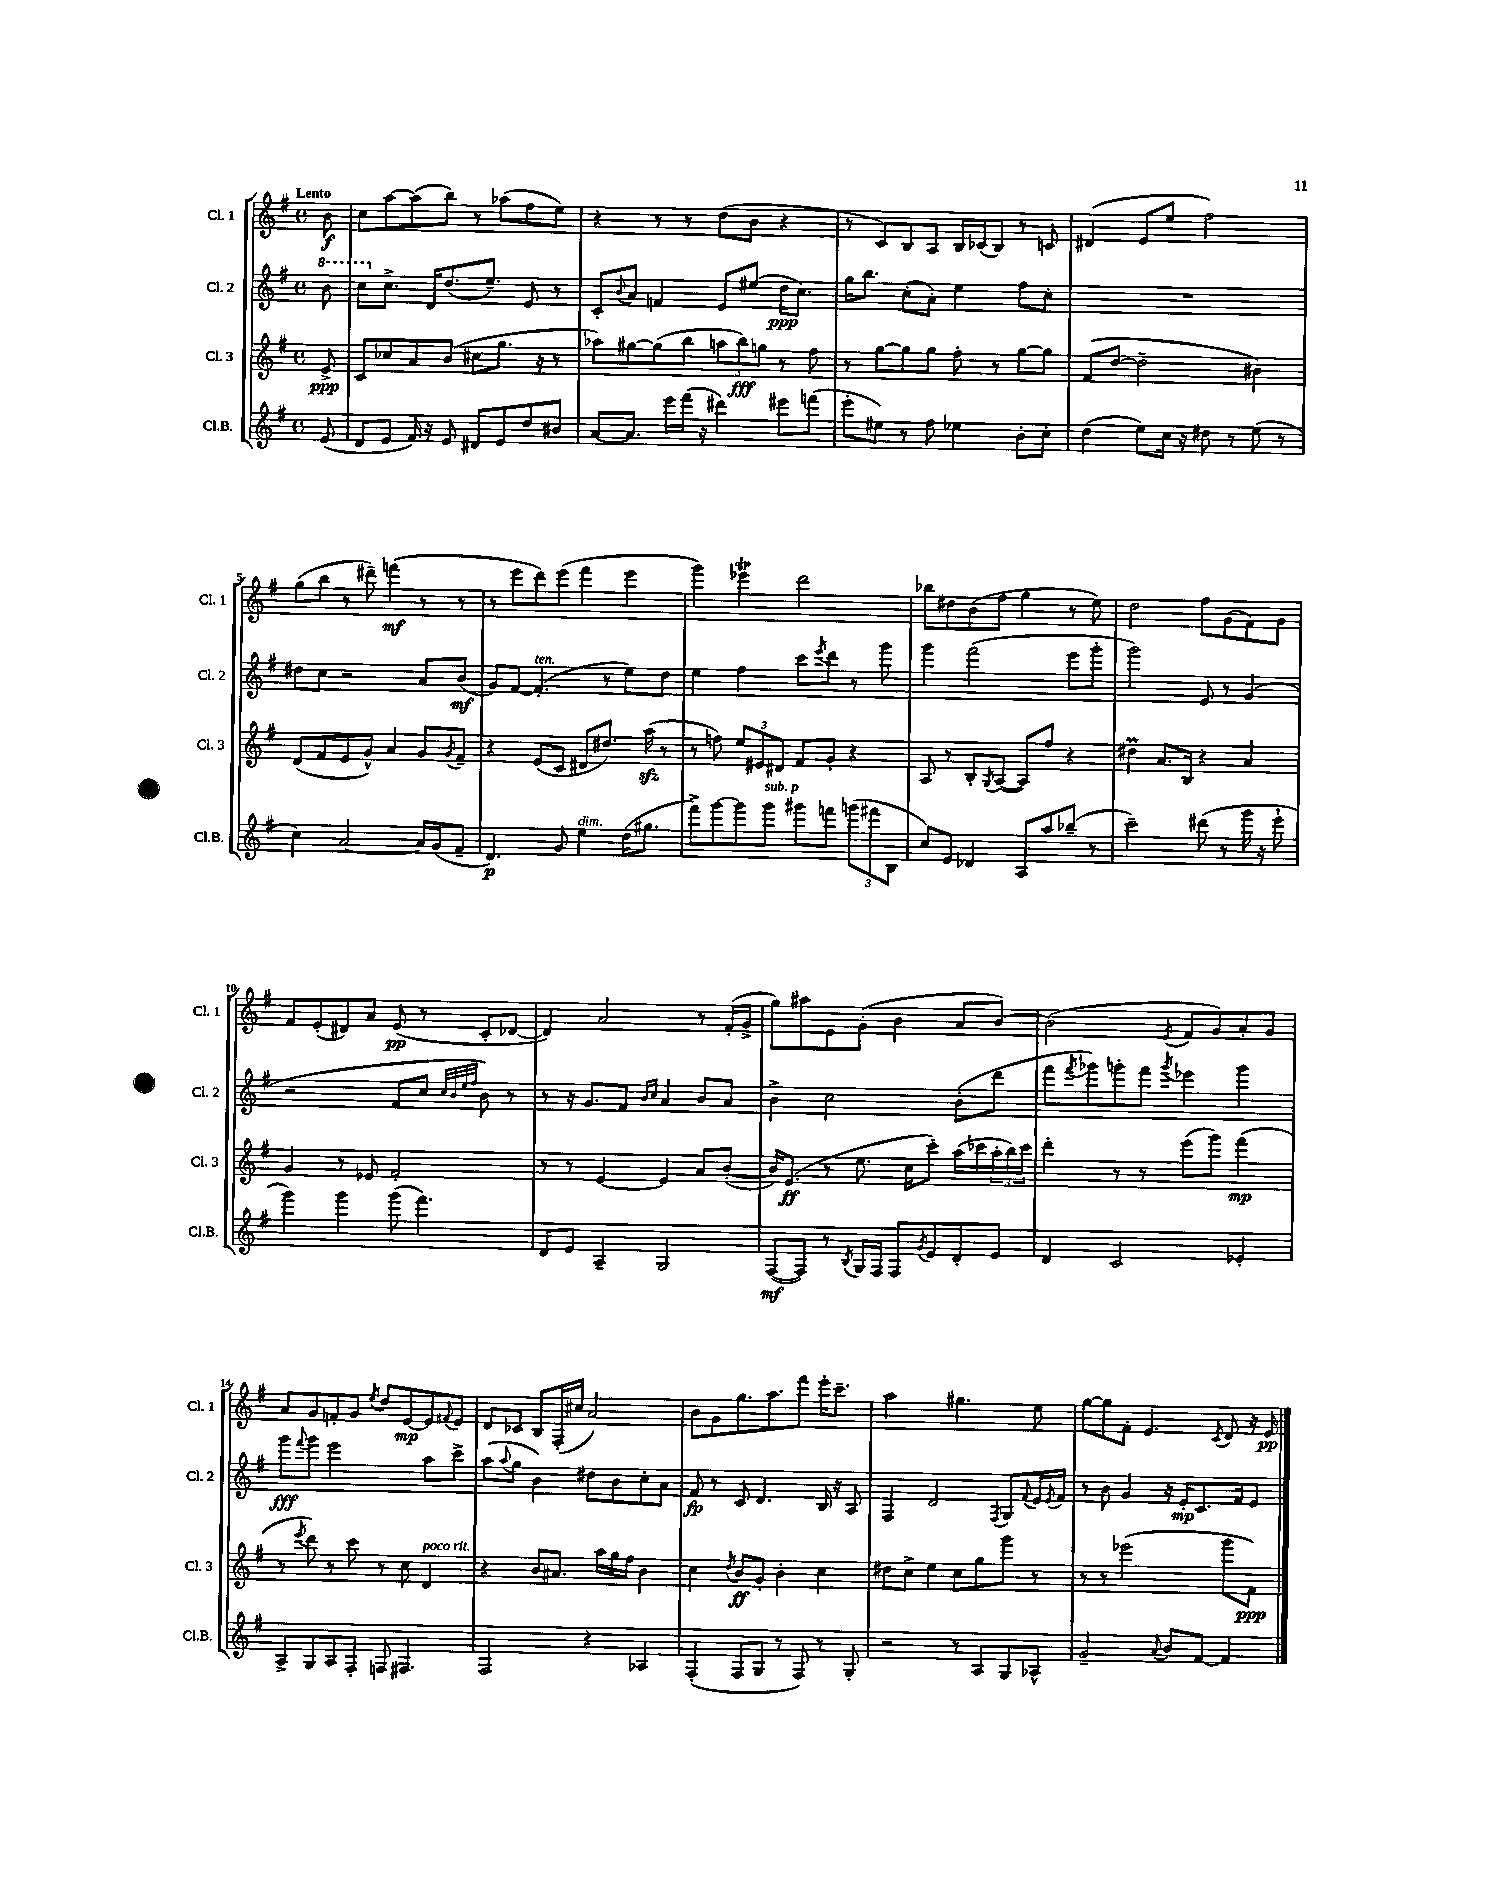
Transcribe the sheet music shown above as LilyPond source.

<<
\new StaffGroup <<
\new Staff = "s0" \with { instrumentName = "Cl. 1" shortInstrumentName = "Cl. 1" } {
    \clef treble \key g \major \defaultTimeSignature \time 4/4 \partial 8 \tempo "Lento"
    b'8\f |
    c''8 a''8~ a''8( b''8) r8 aes''8( fis''8 e''8) |
    r4 r8 r8 d''8( b'8 r4 |
    r8 c'8) b8 a8 b16 ces'16( b8) r8 c'8 |
    dis'4( e'8 e''8 fis''2) |
    g''8( b''8 r8 dis'''8--) f'''4\mf( r8 r8 |
    r8 e'''8 d'''8) e'''8( fis'''4 e'''4 |
    g'''4) ees'''4\trill d'''2 |
    bes''8 dis''8 b'8( fis''8 g''4 r8 e''8) |
    d''2 fis''8 g'8( fis'8) g'8 |
    fis'8 e'8-.( dis'8) a'8 e'8\pp( r8 c'8-. des'8~ |
    des'4) a'2 r8 fis'16-.( g'16-> |
    g''8) ais''8 e'8 g'8-.( b'4 a'8 b'8~) |
    b'2( \acciaccatura { e'8 } fis'8 g'8) a'8-. g'8 |
    a'8 g'8 f'8-. g'8 \acciaccatura { e''8 } d''8 e'8~\mp e'8 \appoggiatura { fis'8 } e'8 |
    d'8 ces'8 b8 fis16-.( cis''16 a'2) |
    b'8 g'8 g''8. a''8. fis'''8 e'''16-. c'''8.-- |
    a''2 gis''4. e''8 |
    g''8~ g''8 fis'8-. e'4. \acciaccatura { c'8 } d'8 r16 e'16\pp \bar "|." |
}
\new Staff = "s1" \with { instrumentName = "Cl. 2" shortInstrumentName = "Cl. 2" } {
    \clef treble \key g \major \defaultTimeSignature \time 4/4 \partial 8
    \ottava #1 b''8 |
    c'''8 \ottava #0 c''8.-> d'16 d''8.( e''8.--) e'8 r8 |
    c'8-. \appoggiatura { b'8 } a'8 f'4 e'8 eis''8( d''16\ppp c''8.) |
    g''16 b''8. c''8-.( a'8-.) e''4 fis''8 c''8-. |
    R1 |
    dis''8 c''8 r2 a'8 b'8\mf( |
    g'8) fis'8~ fis'4.-.^\markup { \italic "ten." }( r8 e''8) d''8 |
    e''4 fis''4 c'''8 \acciaccatura { e'''8 } d'''8 r8 g'''8 |
    g'''4 fis'''2( e'''8 g'''8-. |
    g'''2) e'8 r8 g'4( |
    r2 fis'8 c''8 \grace { c''32 b'32 e''32 fis''32 } b'8) r8 |
    r8 r16 g'8. fis'8 \grace { b'16 c''16 } a'4 b'8 a'8 |
    b'4-> c''2 b'8-.( d'''8 |
    fis'''8 \acciaccatura { fis'''8 } ges'''8) g'''8-. fis'''8 \acciaccatura { g'''8 } ees'''4 g'''4 |
    g'''8\fff \appoggiatura { fis'''8 } g'''8 e'''2 a''8 c'''8-> |
    a''8( \appoggiatura { a''8 } g''8 b'4) dis''8 b'8 c''8-. a'8 |
    fis'8\fp r8 c'8 d'4. b16 r16 a8 |
    fis4 d'2 \acciaccatura { fis8 } g8 \appoggiatura { fis'8 } e'16 \acciaccatura { e'8 } fis'16 |
    r8 b'8 g'4 r16 e'16-.\mp c'8. fis'16 e'8 \bar "|." |
}
\new Staff = "s2" \with { instrumentName = "Cl. 3" shortInstrumentName = "Cl. 3" } {
    \clef treble \key g \major \defaultTimeSignature \time 4/4 \partial 8
    e'8->\ppp |
    c'8 ces''8 a'8 b'8( cis''8 g''8. r16 r8 |
    aes''8) gis''8~ gis''8( b''8 \tuplet 3/2 { a''8 b''8\fff) g''8 } r8 fis''8 |
    r8 g''8~ g''8 g''8 fis''8-. r8 g''8~ g''8 |
    fis'8( d''8~ d''2-- bis'4) |
    d'8( fis'8 e'8 g'8-^) a'4 g'8 \acciaccatura { g'8 } fis'8-- |
    r4 e'8( c'8 dis'8 dis''8.) a''16\sfz( r8 |
    r8 f''8) \tuplet 3/2 { e''8 eis'8 dis'8 } fis'8 g'8-. r4 |
    a8 r8 b8-. \acciaccatura { g8 } a8~( a8) fis''8 r4 |
    dis''4\prall a'8. b16 r4 a'4 |
    g'4 r8 ees'8 fis'2-. |
    r8 r8 e'4~ e'4 a'8 b'8~-.( |
    b'16) e'8.\ff( r8 e''8. c''16 c'''8-.) a''16( ces'''16 \tuplet 3/2 { a''16-. b''16) ces'''16 } |
    d'''4-. r8 r8 e'''8( g'''8) fis'''4\mp( |
    r8 \acciaccatura { e'''8 } d'''8) r8 c'''8 r8 c''8 d'4^\markup { \italic "poco rit." } |
    r4 b'8 ais'8. a''16 g''16 fis''16 b'4 |
    c''4 \acciaccatura { d''8 } b'8\ff g'8-. b'4-. c''4 |
    dis''8 c''8-> e''4 c''8 g''8 g'''8 r8 |
    r8 r8 ees'''2( g'''8 fis'8\ppp) \bar "|." |
}
\new Staff = "s3" \with { instrumentName = "Cl.B." shortInstrumentName = "Cl.B." } {
    \clef treble \key g \major \defaultTimeSignature \time 4/4 \partial 8
    e'8( |
    d'8 e'8 fis'16) r16 e'8 dis'8 e'8 d''8 bis'8 |
    a'8~ a'8. e'''16 fis'''16( r16 dis'''4) eis'''8 f'''8( |
    e'''8-. eis''8) r8 fis''8 ees''4 b'8-. c''8-. |
    d''4( e''8) c''16 r16 dis''8 r8 e''8( r8 |
    c''4) a'2~ a'16 g'16( fis'8-- |
    d'4.\p) g'8 e''4^\markup { \italic "dim." } d''16( gis''8. |
    fis'''8->) g'''8~ g'''8 g'''8^\markup { \italic "sub. p" } gis'''8 f'''8 \tuplet 3/2 { g'''8( fis'''8 b8 } |
    c''8) e'8 des'4 a8 a''8 bes''8--( r8 |
    c'''2--) dis'''8( r8 g'''16 r16 e'''8-! |
    g'''4) g'''4 g'''8( fis'''4.) |
    d'8 e'8 a4-- g2 |
    fis8~\mf( fis8) r8 \acciaccatura { b8 } g16 fis16 fis8 \acciaccatura { g'8 } e'8 d'8-. e'8 |
    d'4 c'2 ees'4-. |
    a8-> g8 a8 fis8-. f8 fis4. |
    fis2 r4 aes4 |
    fis4-.( fis8 g8 r8 fis8) r8 g8-. |
    r2 r8 a8 g8 aes8-^ |
    g'2-- \appoggiatura { a'8 } b'8 fis'8~ fis'4 \bar "|." |
}
>>
>>
